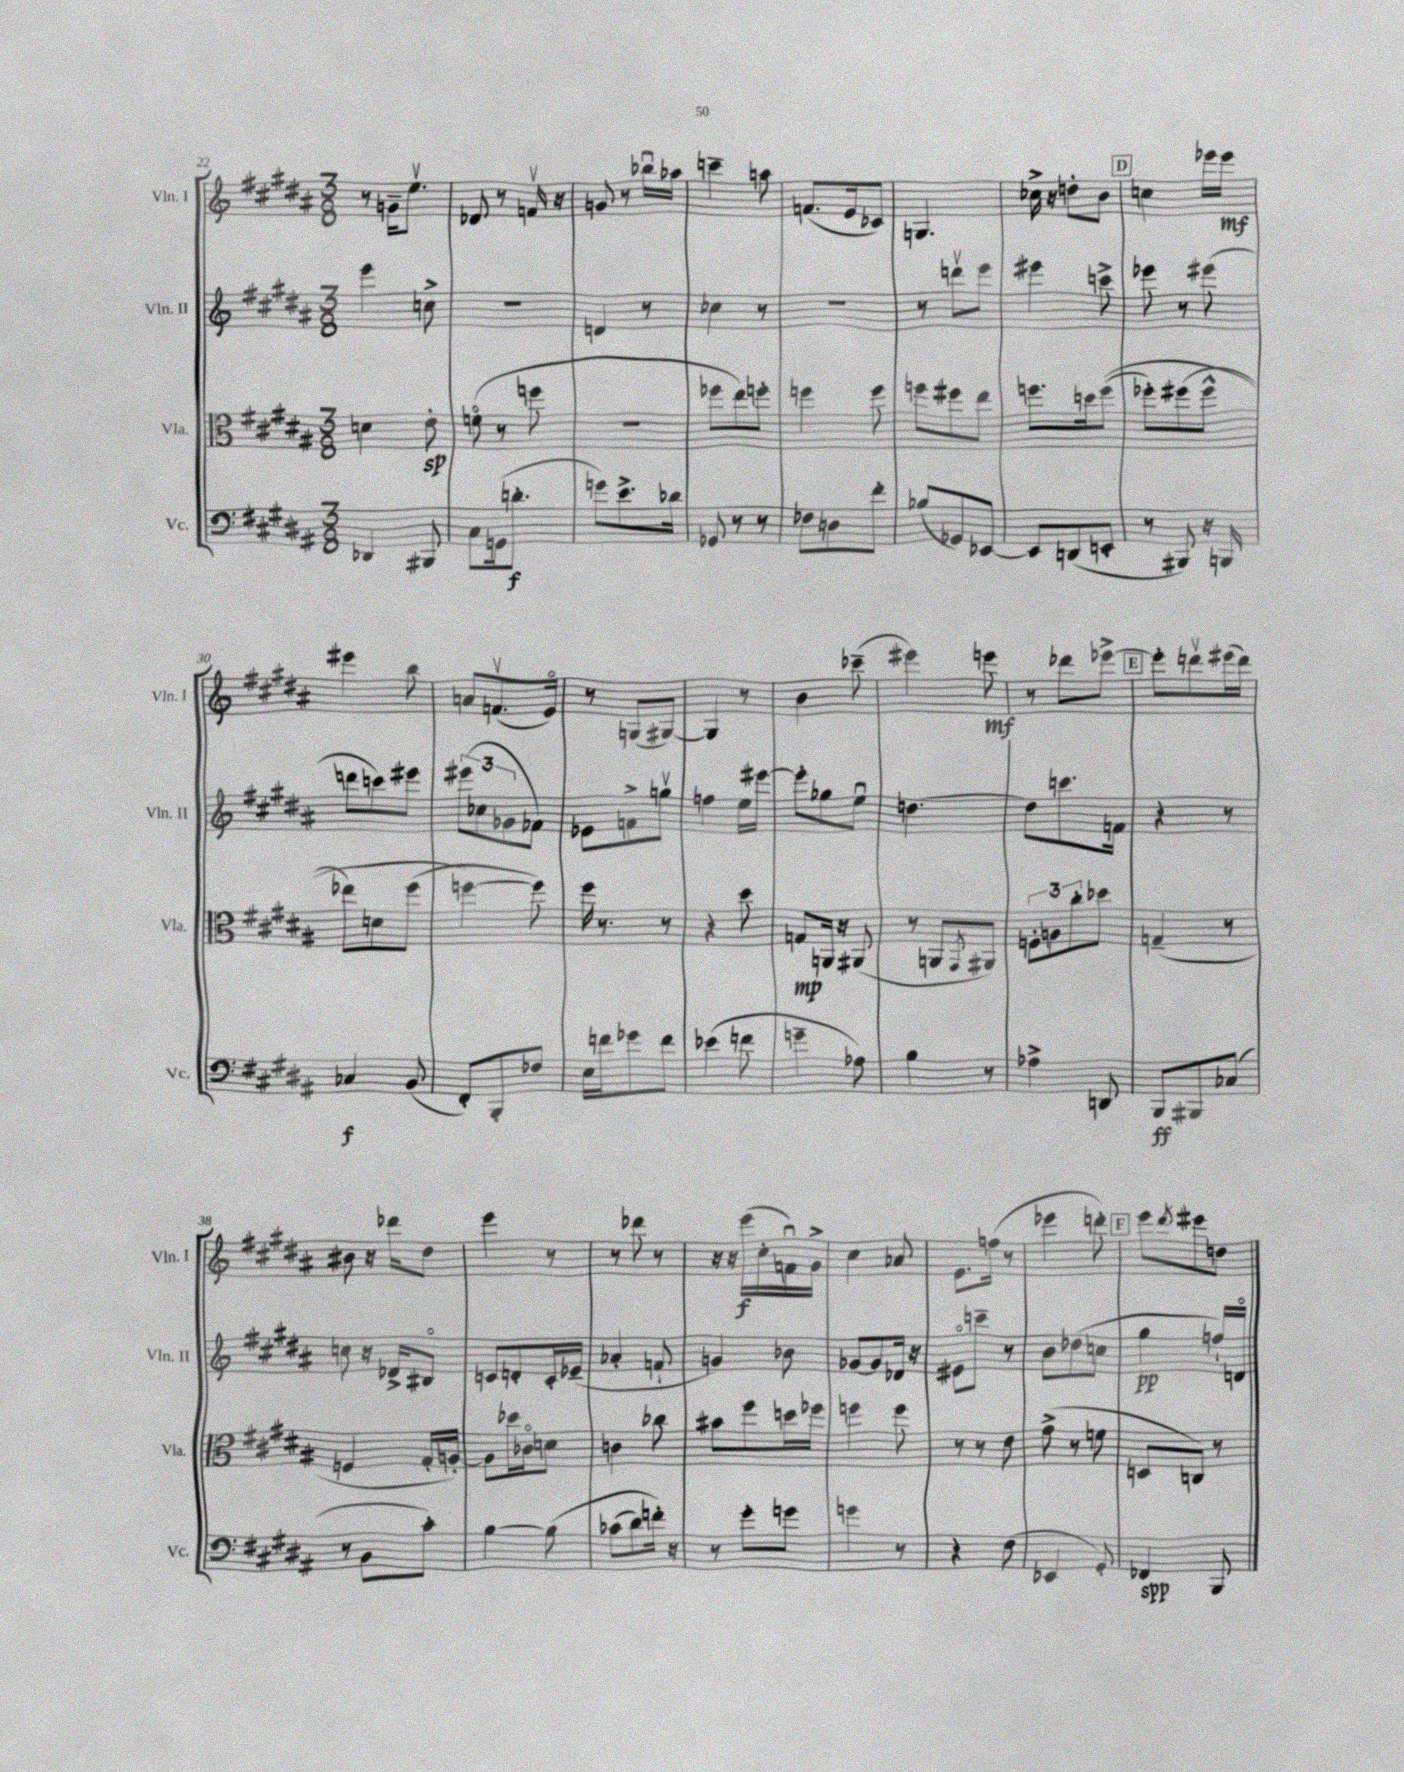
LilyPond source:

<<
\new StaffGroup <<
\new Staff = "s0" \with { instrumentName = "Vln. I" shortInstrumentName = "Vln. I" } {
    \clef treble \key b \major \numericTimeSignature \time 3/8
    r8 g'16-- e''8.\upbow |
    des'8 r8 f'16\upbow r16 |
    g'8 r8 bes''16\downbow aes''16 |
    c'''4-- a''8 |
    f'8.( e'16 ces'8) |
    g4. |
    ces''16-> r16 d''8-. b'8 |
    \mark \markup { \box "D" } c''4 ees'''16 ees'''16\mf |
    eis'''4 b''8 |
    a'8 f'8.\upbow( e'16\flageolet) |
    r8 g8( gis8~) |
    gis4 r8 |
    b'4 ces'''8--( |
    eis'''4) e'''8\mf |
    r8 des'''8 ees'''8~-> |
    \mark \markup { \box "E" } ees'''8-. d'''8\upbow eis'''16( d'''16) |
    bis'8 r16 des'''16 dis''8 |
    e'''4 r8 |
    r8 des'''8 r8 |
    r16 r16 e'''16\f( cis''16-. f'16\downbow) gis'16-> |
    cis''4 aes'8 |
    e'8. f''16( r8 |
    ees'''4 d'''8-.) |
    \mark \markup { \box "F" } e'''8 \acciaccatura { dis'''8 } eis'''8 d''8 \bar "|." |
}
\new Staff = "s1" \with { instrumentName = "Vln. II" shortInstrumentName = "Vln. II" } {
    \clef treble \key b \major \numericTimeSignature \time 3/8
    e'''4 c''8-> |
    R4. |
    d'4 r8 |
    ces''4 r8 |
    r4. |
    r8 d'''8\upbow e'''8 |
    eis'''4 c'''8-> |
    \mark \markup { \box "D" } ees'''8 r8 eis'''8( |
    d'''8 c'''8) eis'''8 |
    \tuplet 3/2 { eis'''8( ces''8 ges'8 } fes'8) |
    ees'8 f'8-> g''8\upbow |
    f''4 e''16 eis'''16~ |
    eis'''8-. ges''8 e''8\downbow |
    d''4.~ |
    d''8 c'''8. f'16 |
    \mark \markup { \box "E" } r4 r8 |
    c''8 r16 des'16-> bis8\flageolet |
    c'8 d'8-. c'16-. ees'16--( |
    aes'4-. f'8-! |
    g'4) bes'8 |
    ges'8~ ges'8 des'16 r16 |
    eis'8\flageolet c'''8-- r8 |
    b'8 des''8( c''8 |
    \mark \markup { \box "F" } gis''4\pp f''16-!) d'16\flageolet \bar "|." |
}
\new Staff = "s2" \with { instrumentName = "Vla." shortInstrumentName = "Vla." } {
    \clef alto \key b \major \numericTimeSignature \time 3/8
    d'4 e'8-.\sp |
    f'8\flageolet( r8 f''8 |
    R4. |
    fes''8 e''8) f''8-. |
    f''4 f''8 |
    f''8 fis''8 e''8 |
    f''8. d''16 f''8(\( |
    \mark \markup { \box "D" } fes''8-.) fis''8( fis''8-^ |
    ees''8) d'8 fis''8( |
    f''4~\) f''8) |
    fis''16 r8. r8 |
    r4 dis''8 |
    g8\mp a,16 r16 ais,8( |
    r8 a,8 \acciaccatura { gis,8 } ais,8) |
    \tuplet 3/2 { f8-. a8 cis''8-. } des''8 |
    \mark \markup { \box "E" } g4--( r8 |
    f4 gis16-. a16~-.) |
    a8 des''16 ces'16\flageolet d'8 |
    c'4 ces''8 |
    bis'8 fis''8 d''16 fes''16 |
    f''4 f''8 |
    r8 r8 e'8 |
    gis'8->( r8 f'8 |
    \mark \markup { \box "F" } d8 c8) r8 \bar "|." |
}
\new Staff = "s3" \with { instrumentName = "Vc." shortInstrumentName = "Vc." } {
    \clef bass \key b \major \numericTimeSignature \time 3/8
    des,4 bis,,8 |
    cis8 g,16( d'8.-.\f |
    g'8) e'8.-> des'16 |
    ges,8 r8 r8 |
    fes8 d8 fis'8-. |
    bes8( ges,8) ees,8~ |
    ees,8 d,8( e,8-. |
    \mark \markup { \box "D" } r8 bis,,8) r16 b,,16 |
    ces4\f b,8( |
    fis,8-.) b,,8-. fes8 |
    e16 f'16 ges'8 f'8 |
    ees'4( f'8 |
    g'4-- aes8) |
    b4 r8 |
    aes4-> d,8 |
    \mark \markup { \box "E" } b,,8\ff bis,,8 ces8( |
    r8 b,8 cis'8-.) |
    b4~ b8\( |
    ces'8( dis'8) f'16-.\) r16 |
    r8 gis'8-. g'8 |
    g'4 r8 |
    r4 fis8( |
    ees,4 gis,8-.) |
    \mark \markup { \box "F" } fes,4\spp b,,8 \bar "|." |
}
>>
>>
\layout { \context { \Score currentBarNumber = #22 } }
